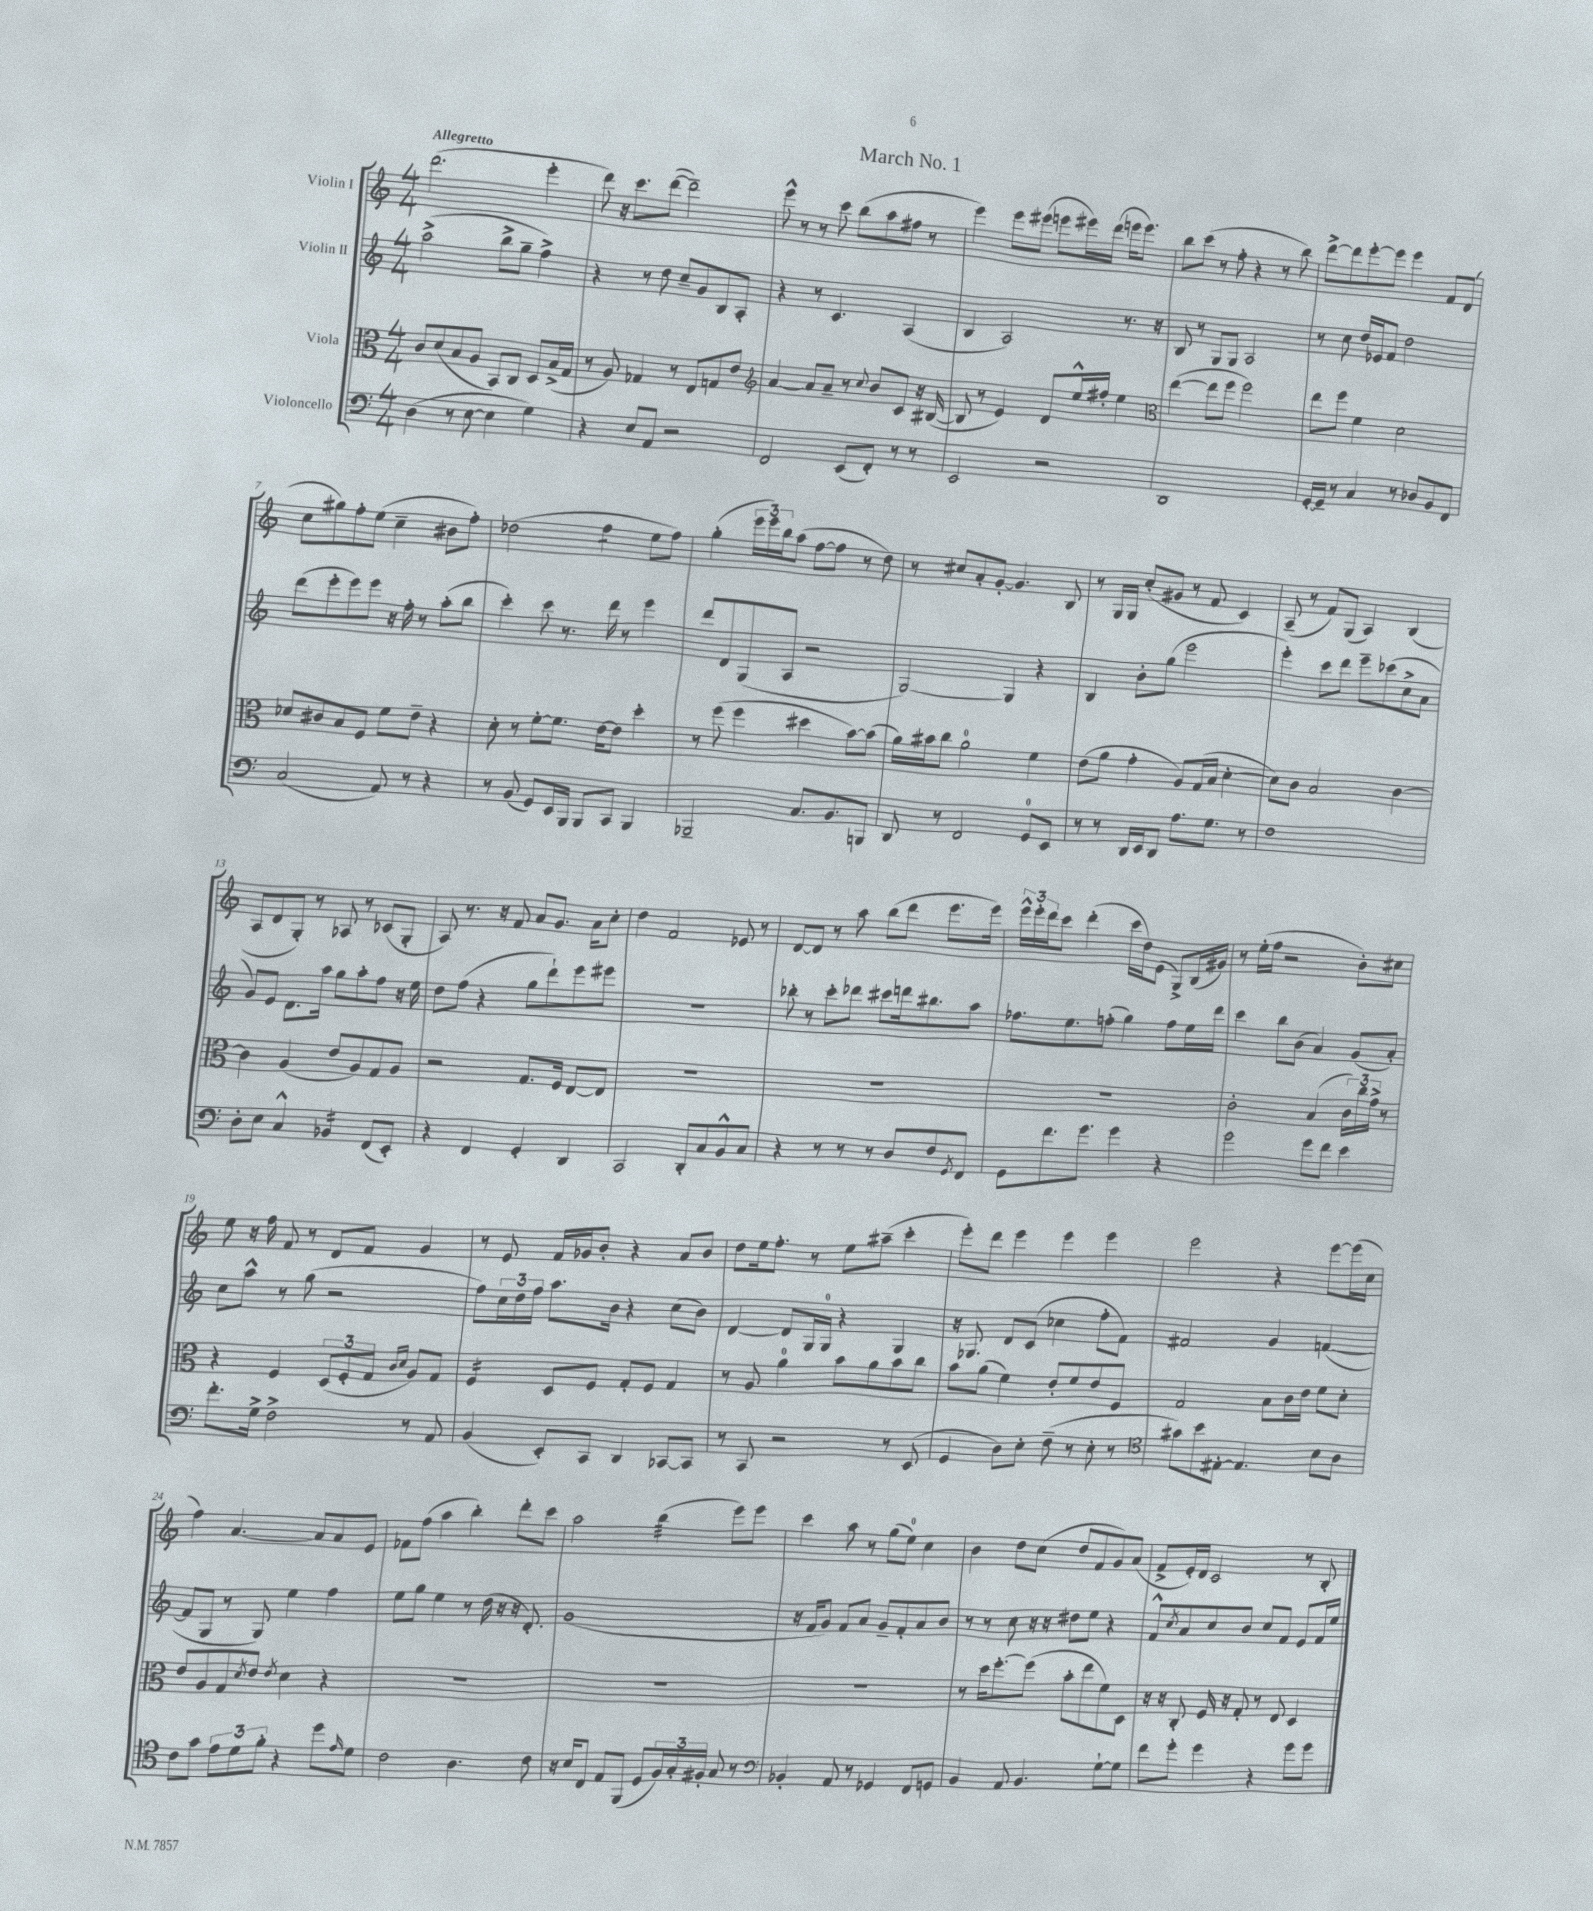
\header { title = "March No. 1" }
<<
\new StaffGroup <<
\new Staff = "s0" \with { instrumentName = "Violin I" } {
    \clef treble \key c \major \numericTimeSignature \time 4/4 \tempo "Allegretto"
    d'''2.( e'''4-. |
    d'''8) r16 c'''8. d'''8~( d'''2--) |
    e'''8-^ r8 r8 c'''8 b''8( a''8 fis''8 r8 |
    e'''4) e'''8 eis'''8( e'''8 eis'''16) d'''16( e'''16 e'''8.) |
    b''8 c'''8( r8 f''8-. r4 r8 b''8) |
    d'''8~-> d'''8 e'''8~-. e'''8 e'''4 f'8 d'8( |
    c''8 gis''8) f''8-. e''8( c''4-- bis'8 f''8-.) |
    des''2( f''4:8 e''8 f''8) |
    g''4-.( \tuplet 3/2 { e'''16 e'''16) b''16 } a''8( f''8~ f''8 r8 d''8) |
    r8 cis''8 a'8-. g'8~-. g'4. b8 |
    r8 g16 g16 c''8-.( gis'8 r8 f'8 c'4) |
    a8--( r8 f'8) g8( a4) b4( |
    a8 d'8 g8-.) r8 aes8 r8 ces'8( g8-. |
    a8) r8. r16 f'8 a'8 g'8. a'16 c''8-. |
    d''4 f'2 ees'8 r8 |
    d'8~ d'8 r8 a''8 b''8( d'''8 e'''8. e'''16) |
    \tuplet 3/2 { e'''16-^ e'''16-. d'''16 } c'''8 d'''4-.( c'''16 d''16) e'8( g8->) b16( gis'16) |
    r8 e''16-.( f''16 r2 b'8-.) cis''8 |
    e''8 r16 f''16 f'8 r8 d'8 f'8 g'4 |
    r8 e'8 f'16 ges'16 b'8-. r4 a'8 b'8 |
    d''8 e''16 f''8.-. r8 e''8 ais''8--( c'''4-. |
    e'''8-.) d'''8 e'''4 e'''4 e'''4 |
    e'''2 r4 e'''8~ e'''16( c''16 |
    f''4) a'4.~ a'8 a'8 e'8 |
    fes'8 f''8( a''4 b''4-.) d'''8-. c'''8 |
    a''2 b''4:32( e'''8) e'''8 |
    c'''4 a''8 r8 g''8( e''8-0) c''4 |
    b'4 d''8 c''8( d''8 f'8 g'8) a'8( |
    f'8-> e'16-.) d'16 c'2 r8 b8-. \bar "|." |
}
\new Staff = "s1" \with { instrumentName = "Violin II" } {
    \clef treble \key c \major \numericTimeSignature \time 4/4
    a''2->( b''8-> g''8-- f''4->) |
    r4 r8 d''8 c''8-- g'8 b8 a8-. |
    r4 r8 c'4. a4( |
    b4 a2) r8. r16 |
    b8 r8 g8 g8 a2 |
    r8 c''8 d''16 ees'16 f'8 d''2 |
    d'''8( e'''8-. e'''8) e'''8 r16 f''16-. r8 a''8-.( b''8 |
    c'''4-.) c'''8 r8. d'''16 r8 e'''4 |
    d'''8 d'8 g8( a8 r2 |
    g2~) g4 r4 |
    b4 b'8-. g''8( e'''2 |
    e'''4-.) c'''8 d'''8 e'''8-- ces'''8( c''8-> a'8 |
    g'8) e'8 d'8. a''16 g''8 a''8-. f''8 r16 e''16 |
    d''8 f''8( r4 g''8 d'''8-!) e'''8 eis'''8 |
    R1 |
    bes''8-. r8 c'''8-. des'''8 cis'''8 d'''16 bis''8. a''8 |
    fes''8. e''8. f''8-.( g''4) f''8 e''16 d'''16 |
    c'''4 b''8 b'8( a'4) g'8( a'8-.) |
    c''8 a''8-^ r8 g''8( r2 |
    f''8) \tuplet 3/2 { c''16 d''16 f''16 } a''8. b'16 r4 c''8( b'8) |
    d'4~ d'8 g16 g16-0 r4 g4 |
    r16 ges8. d'8 c'8( ces''4 f''8-. f'8) |
    fis'2 g'4 f'4~( |
    f'8 g8 r8 g8) e''4 f''4 |
    e''8 g''8 e''4 r8 d''16( r16 r16 d'8.-.) |
    g'1( |
    r16 f'16 g'8) f'8 a'8 g'8-- f'8-. a'8 b'8 |
    r8 r8 c''8 r16 r16 dis''8 e''8 r4 |
    f'8-^ \acciaccatura { c''8 } a'8 c''8 b'8 c''8 f'8 e'8 f'16 e''16 \bar "|." |
}
\new Staff = "s2" \with { instrumentName = "Viola" } {
    \clef alto \key c \major \numericTimeSignature \time 4/4
    c'8 d'8( b8 a8 b,8) c8 d8 b16->( g16 |
    r8 a8) ges4 r8 e8 g8 e'8 |
    \clef treble a'4~ a'8 a'8-- r8 \appoggiatura { c''8 } b'8 c'8 r16 bis16~( |
    bis8 r8 e'4) d'8 e''16-^ fis''16-. e''4 |
    \clef alto e''4~( e''8 f''8 f''2) |
    e''8 f''8 f'4 d'2 |
    des'8 cis'8 b8 f8 f'8 e'8-- r4 |
    d'8-. r8 f'8~-. f'8. e'16~ e'8 d''4-. |
    r8 f''8( f''4 dis''4 b'8~) b'8( |
    a'16) bis'16 c''8 a'2-0 f'4 |
    e'8( a'8 g'4-. a8) g16( b16 d'4~-. |
    d'8) c'8 b2 c'4~ |
    c'4 a4( e'8 a8) g8 a8 |
    r2 g8. f16 e8~ e8 |
    R1 |
    R1 |
    R1 |
    c'2-. b4( \tuplet 3/2 { c'16) c''16 g'16-> } r8 |
    r4 f4 \tuplet 3/2 { d8( f8-. g8 } \grace { c'16 d'16 } a8) g8 |
    f4:16 d8 f8 g8-. f8 g4 |
    r8 a8 a'4-0 b'8 a'8 b'8 c''8 |
    b'8 a'8( f'4) e'8-. f'8 e'8 f8 |
    g2 b8 c'16 e'16 f'8 d'8-. |
    e'8 a8 g8 \acciaccatura { d'8 } e'8 \acciaccatura { e'8 } d'4 r4 |
    R1 |
    R1 |
    R1 |
    r8 d''16 f''8.~-. f''8( b'8-. e''8 f'8) d8 |
    r16 r16 c8-. f16 r16 g8-. r8 e8 d4 \bar "|." |
}
\new Staff = "s3" \with { instrumentName = "Violoncello" } {
    \clef bass \key c \major \numericTimeSignature \time 4/4
    d4( r8 e8~ e4 g4) |
    r4 e8 a,8 r2 |
    f,2 e,8( f,8-.) r8 r8 |
    e,2 r2 |
    d,1 |
    g,16~-. g,16-- r8 c4 r8 des8 b,8 f,8 |
    c2( a,8) r8 r4 |
    r8 b,8( g,8) e,16 b,,16 b,,8 c,8 b,,4 |
    bes,,2-- c8. b,8. b,,8 |
    d,8 r8 f,2 g,8-0 e,8 |
    r8 r8 d,16 e,16 d,8 a8. g8. r8 |
    f1 |
    d8-. e8 c4-^ bes,4:16 f,8( e,8-.) |
    r4 f,4 g,4-. d,4 |
    c,2 d,8-. c8 b,8-^ c8 |
    r4 r8 r8 r8 d8 f8 \acciaccatura { g,8 } f,8 |
    g,8 f'8. g'8. g'4 r4 |
    g'2 g'8 f'8 e'4 |
    f'8.-. g16-> f2-> r8 a,8 |
    b,4( e,8-.) c,8 d,4 ces,8~ ces,8 |
    r8 c,8 r2 r8 e,8( |
    g,4 d8) e8-. f8--( r8 e8-. r8 |
    \clef tenor gis'8) b'8 eis8~-. eis4. b8 a8 |
    c'8 g'8 \tuplet 3/2 { e'8 d'8 f'8-. } r4 d''8 \grace { e'16 } d'8 |
    c'2 a4. c'8 |
    r16 b16 c8 e8 f,8( d8 \tuplet 3/2 { f16) g16-. fis16-. } g8 r8 |
    \clef bass bes,4-. a,8 r8 ges,4 f,8 g,8 |
    b,4 a,8 b,4. g8~-! g8 |
    f'8 g'8-. g'4 r4 g'8 g'8 \bar "|." |
}
>>
>>
